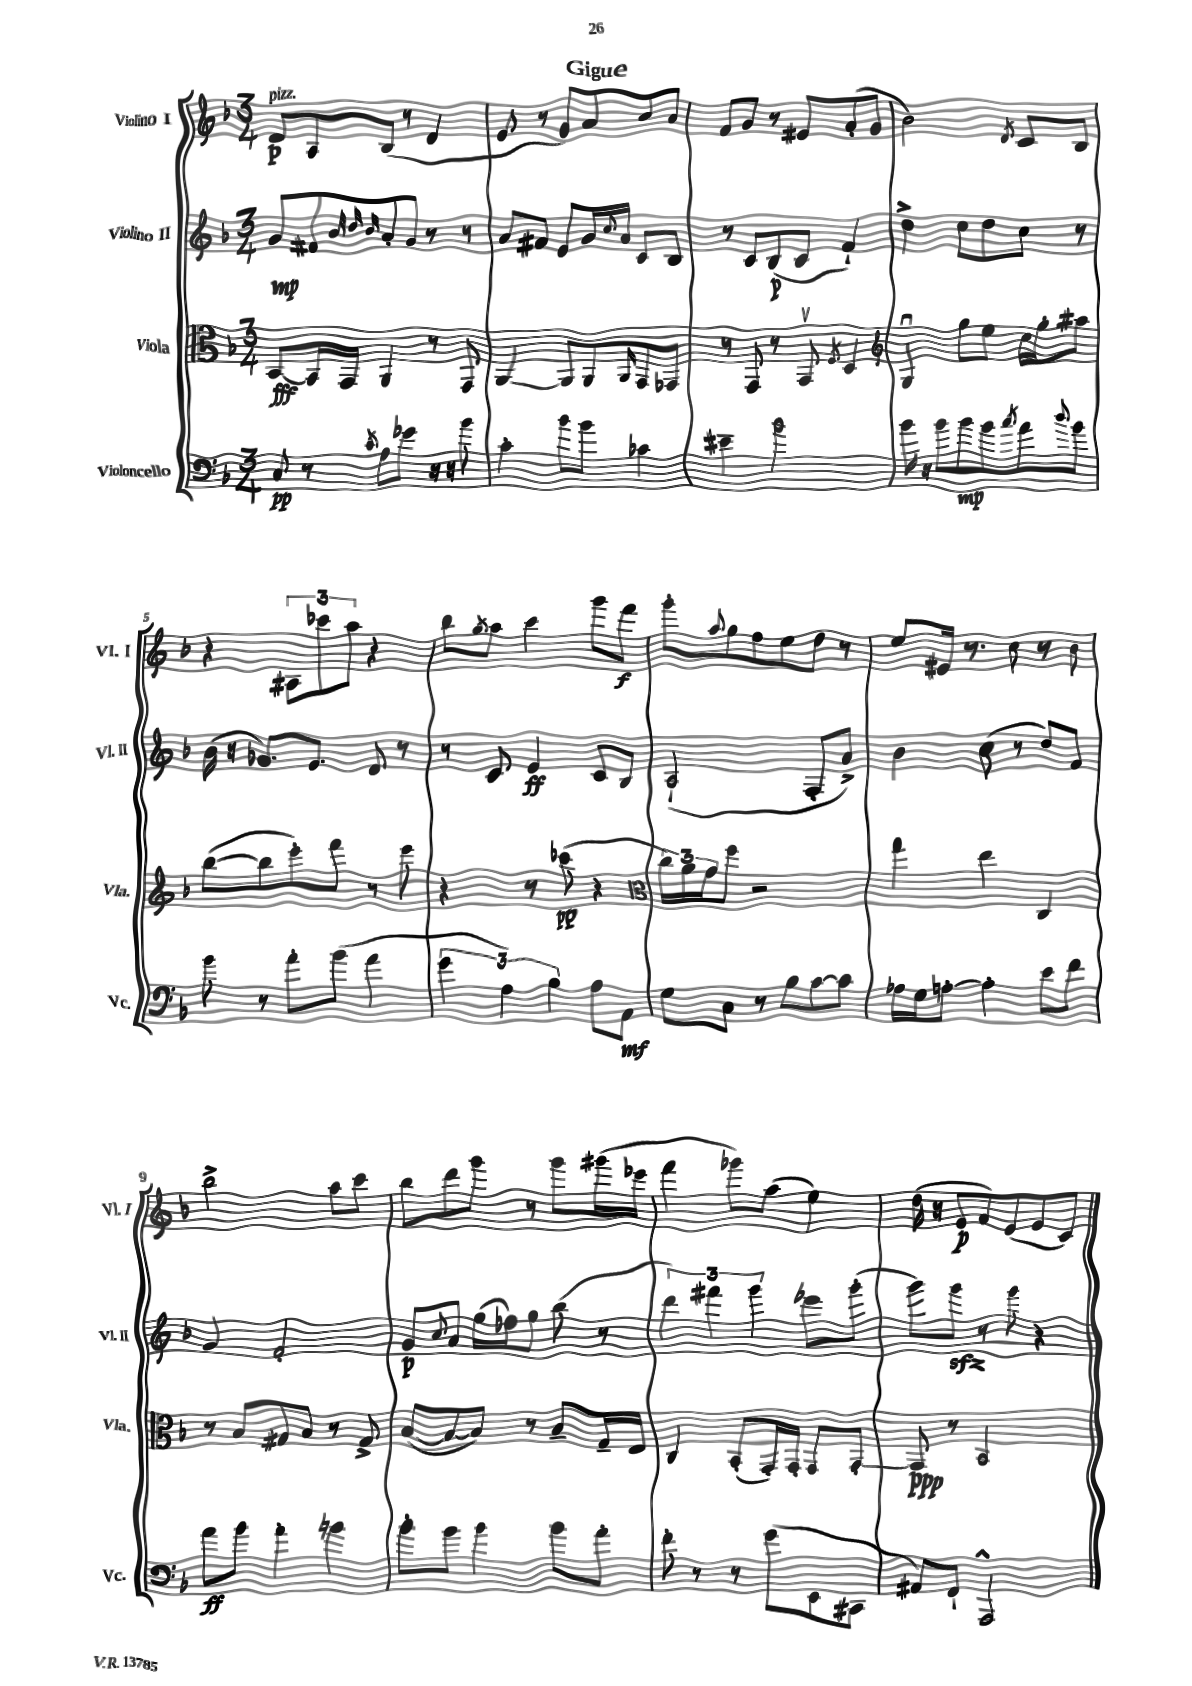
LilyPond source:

\header { title = "Gigue" }
<<
\new StaffGroup <<
\new Staff = "s0" \with { instrumentName = "Violino I" shortInstrumentName = "Vl. I" } {
    \clef treble \key f \major \numericTimeSignature \time 3/4
    d'8\p^\markup { \italic "pizz." } a8 bes8( r8 d'4 |
    e'8 r8 g'8) a'8 c''8 a'8 |
    f'8 g'8 r8 eis'8 a'8-.( g'8 |
    bes'2) \acciaccatura { d'8 } c'8 bes8 |
    r4 \tuplet 3/2 { ais8 ces'''8 a''8 } r4 |
    bes''8 \acciaccatura { g''8 } a''8 c'''4 g'''8 f'''8\f |
    g'''8-. \appoggiatura { a''8 } g''8 f''8 e''8 d''8 r8 |
    e''8 eis'16 r8. c''8 r8 bes'8 |
    bes''2-> a''8 c'''8 |
    bes''8 d'''8 g'''8 r8 g'''8 gis'''16( ees'''16 |
    f'''4 ges'''8) a''8( e''4) |
    d''16( r16 e'8\p f'8) e'8( e'8 c'8) \bar "|." |
}
\new Staff = "s1" \with { instrumentName = "Violino II" shortInstrumentName = "Vl. II" } {
    \clef treble \key f \major \numericTimeSignature \time 3/4
    g'8\mp fis'8 \grace { bes'32 d''32 bes'32 } a'8-. g'8 r8 r8 |
    a'8 fis'8 e'8 g'16 \appoggiatura { c''8 } a'16 c'8 bes8 |
    r8 c'8 bes8\p( c'8 f'4-!) |
    d''4-> c''8 d''8 c''8 r8 |
    bes'16( r16 ges'8.) e'8. d'8 r8 |
    r8 c'8 e'4\ff c'8 bes8 |
    a2-!( f8-. a'8->) |
    bes'4 c''8( r8 d''8) f'8 |
    g'4 f'2-. |
    g'8\p \appoggiatura { c''8 } a'8 g''16( fes''16) g''8 bes''8( r8 |
    \tuplet 3/2 { d'''4) fis'''4 g'''4 } ees'''8 g'''8-.( |
    g'''8) g'''8\sfz r8 g'''8 r4 \bar "|." |
}
\new Staff = "s2" \with { instrumentName = "Viola" shortInstrumentName = "Vla." } {
    \clef alto \key f \major \numericTimeSignature \time 3/4
    bes,8~\fff bes,16 g,16 a,4 r8 g,8 |
    a,4~ a,8 a,8 \grace { a,16 } g,8 ges,8 |
    r8 g,8 r8 g,8\upbow \acciaccatura { f8 } d4 |
    \clef treble g4\downbow g''8 e''8 c''16 g''16-. ais''8 |
    bes''8~( bes''8 e'''8-.) f'''8 r8 e'''8 |
    r4 r8 ces'''8\pp( r4 |
    \clef alto \tuplet 3/2 { c''16) a'16 g'16 } f''8 r2 |
    g''4 e''4 c4 |
    r8 bes8 gis8 bes8 r8 gis8-> |
    bes8~( bes8~ bes8) r8 bes8-- g16-- e16 |
    c4 bes,8-.( g,16-.) g,16-. g,8 g,8~-. |
    g,8\ppp r8 bes,2 \bar "|." |
}
\new Staff = "s3" \with { instrumentName = "Violoncello" shortInstrumentName = "Vc." } {
    \clef bass \key f \major \numericTimeSignature \time 3/4
    c8\pp r8 \acciaccatura { c'8 } a8 ges'8 r16 r16 bes'8 |
    c'4-. bes'8 bes'8 ces'4 |
    eis'4-- bes'2 |
    bes'16 r16 bes'8 bes'8\mp bes'8 \acciaccatura { c''8 } a'8 \appoggiatura { d''8 } bes'8 |
    bes'8 r8 a'8-. bes'8( a'4 |
    \tuplet 3/2 { g'4 a4) bes4 } a8 a,8\mf |
    g8 c8 r8 bes8 c'8~ c'8 |
    aes16 g16 a8~-. a4-. e'8 f'8 |
    a'8\ff bes'8 a'4-. b'4 |
    bes'8-. bes'8 bes'4 bes'8 a'8-. |
    f'8-. r8 r8 g'8( e,8 cis,8 |
    ais,8) f,8-! a,,2-^ \bar "|." |
}
>>
>>
